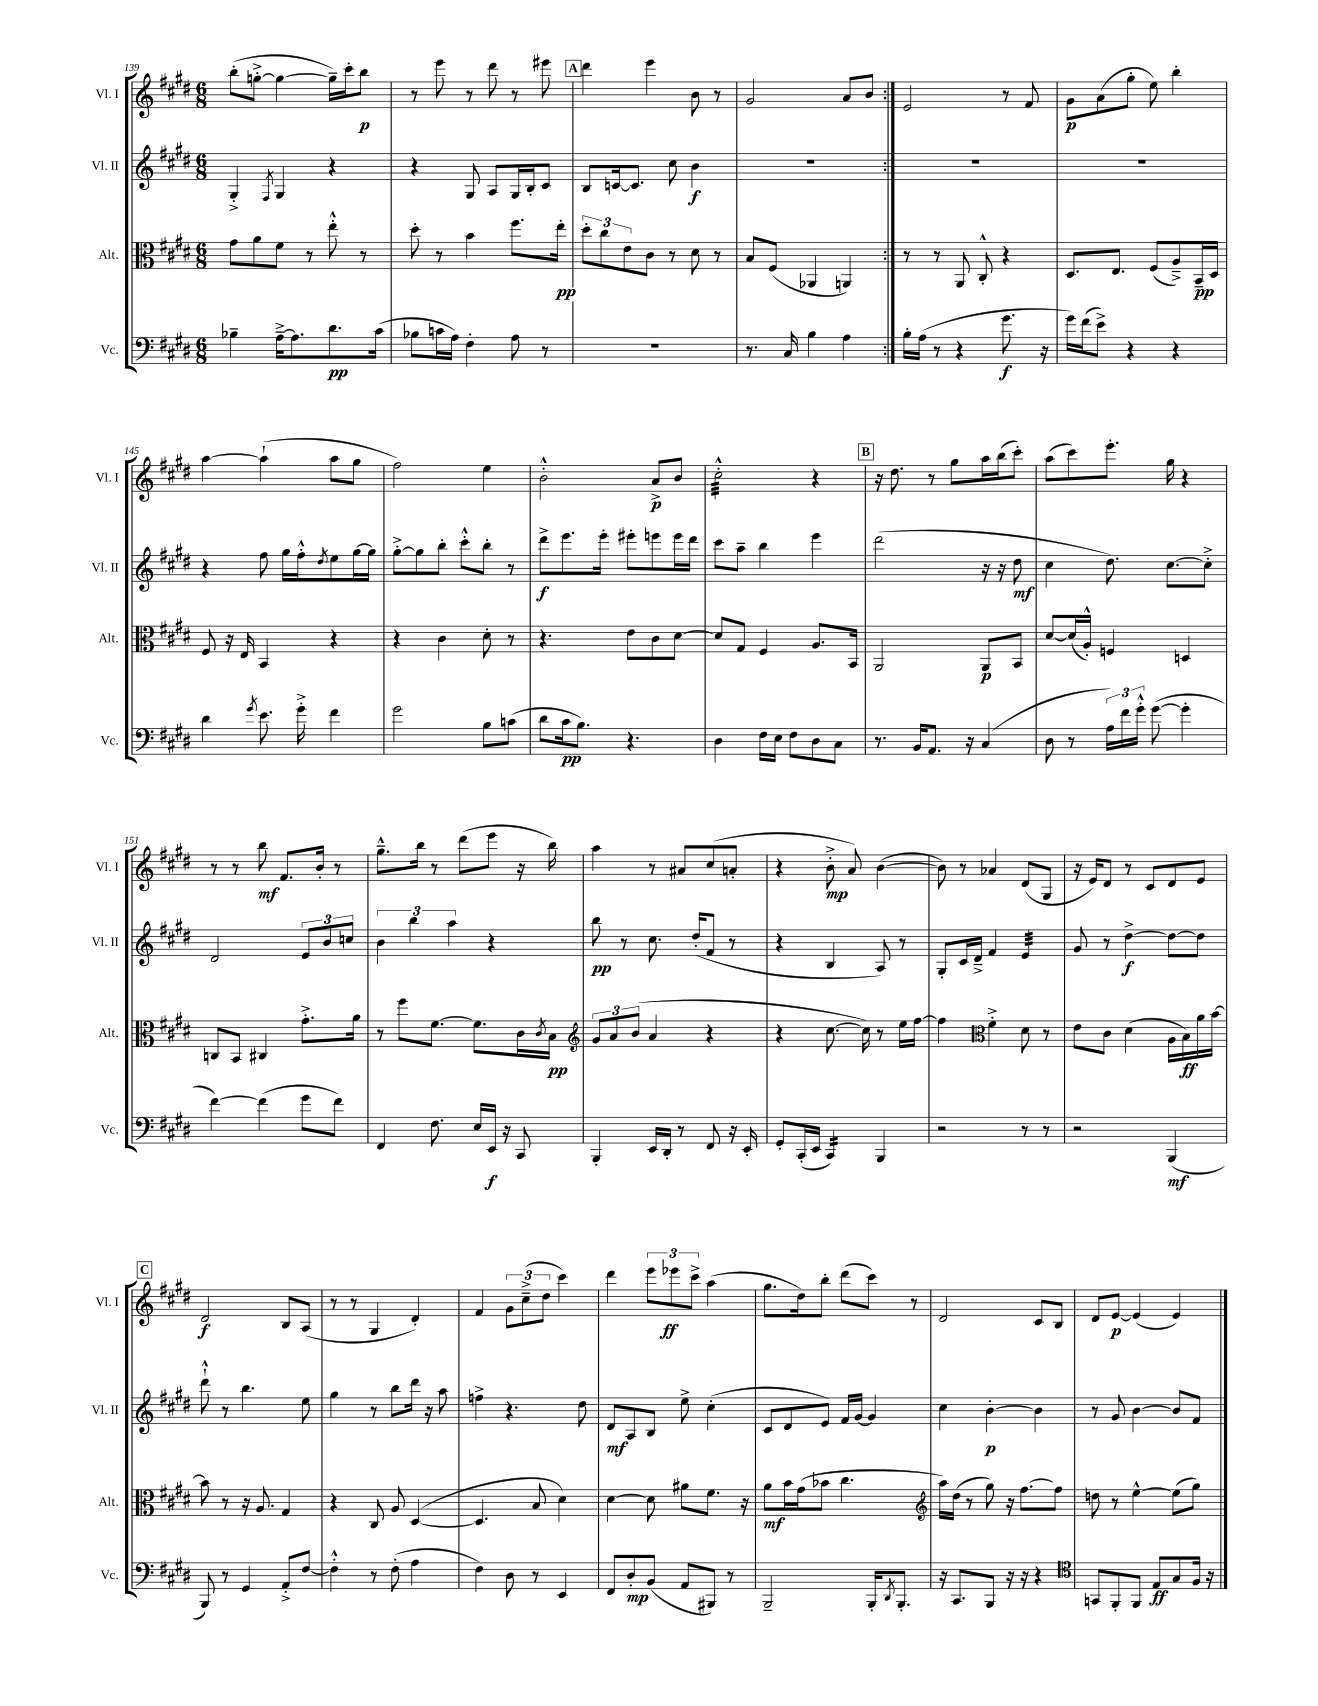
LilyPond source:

<<
\new StaffGroup <<
\new Staff = "s0" \with { instrumentName = "Vl. I" shortInstrumentName = "Vl. I" } {
    \clef treble \key e \major \numericTimeSignature \time 6/8
    \repeat volta 2 { b''8-.( g''8~-.-> g''4~ g''16--) cis'''16-. b''8\p |
    r8 e'''8 r8 dis'''8 r8 eis'''8 |
    \mark \markup { \box "A" } dis'''4 e'''4 b'8 r8 |
    gis'2 a'8 b'8 | }
    e'2 r8 fis'8 |
    gis'8\p a'8( gis''8-. e''8) b''4-. |
    a''4~ a''4-!( a''8 gis''8 |
    fis''2) e''4 |
    b'2-.-^ a'8->\p b'8 |
    cis''2:32-.-^ r4 |
    \mark \markup { \box "B" } r16 dis''8. r8 gis''8 a''16 b''16( cis'''8-.) |
    a''8( cis'''8) e'''8.-. gis''16 r4 |
    r8 r8 b''8\mf fis'8. b'16-. r8 |
    gis''8.---^ b''16 r8 dis'''8( e'''8 r16 b''16) |
    a''4 r8 ais'8 cis''8( a'8-. |
    r4 b'8-.->\mp a'8) b'4~( |
    b'8) r8 aes'4 dis'8( gis8 |
    r16 e'16) dis'8 r8 cis'8 dis'8 e'8 |
    \mark \markup { \box "C" } dis'2\f b8 a8( |
    r8 r8 gis4 dis'4-.) |
    fis'4 \tuplet 3/2 { gis'8 cis''8--->( dis''8 } cis'''4) |
    dis'''4 \tuplet 3/2 { e'''8 ees'''8\ff cis'''8-> } a''4( |
    gis''8. dis''16) b''8-. dis'''8( cis'''8) r8 |
    dis'2 cis'8 b8 |
    dis'8 e'8~\p e'4( e'4) \bar "|." |
}
\new Staff = "s1" \with { instrumentName = "Vl. II" shortInstrumentName = "Vl. II" } {
    \clef treble \key e \major \numericTimeSignature \time 6/8
    \repeat volta 2 { gis4-.-> \acciaccatura { fis8 } gis4 r4 |
    r4 gis8 a8 gis16 b16-. cis'8 |
    \mark \markup { \box "A" } b8 c'16~ c'8. cis''8 b'4\f |
    R2. | }
    R2. |
    R2. |
    r4 fis''8 gis''16 fis''16-.-^ \acciaccatura { dis''8 } e''8 gis''16~ gis''16 |
    gis''8~-.-> gis''8 b''8-. cis'''8-.-^ b''8-. r8 |
    dis'''8->\f e'''8. e'''16-. eis'''8-. e'''8 e'''16 dis'''16 |
    cis'''8 a''8-- b''4 e'''4 |
    \mark \markup { \box "B" } dis'''2( r16 r16 dis''8\mf |
    cis''4 dis''8.) cis''8.~ cis''8-.-> |
    dis'2 \tuplet 3/2 { e'8 b'8 c''8 } |
    \tuplet 3/2 { b'4 b''4 a''4 } r4 |
    b''8\pp r8 cis''8. dis''16-.( fis'8 r8 |
    r4 b4 a8) r8 |
    gis8-. cis'16 dis'16---> fis'4 e'4:32 |
    gis'8 r8 dis''4~->\f dis''8~ dis''8 |
    \mark \markup { \box "C" } dis'''8-!-^ r8 b''4. e''8 |
    gis''4 r8 b''8 dis'''16 r16 a''8 |
    f''4-> r4. dis''8 |
    dis'8\mf a8 b8 e''8-> cis''4-.( |
    cis'8 dis'8 e'8) fis'16 gis'16~ gis'4 |
    cis''4 b'4~-.\p b'4 |
    r8 gis'8 b'4~ b'8 fis'8 \bar "|." |
}
\new Staff = "s2" \with { instrumentName = "Alt." shortInstrumentName = "Alt." } {
    \clef alto \key e \major \numericTimeSignature \time 6/8
    \repeat volta 2 { gis'8 a'8 fis'8 r8 e''8-.-^ r8 |
    dis''8-. r8 b'4 fis''8. e''16-.\pp |
    \mark \markup { \box "A" } \tuplet 3/2 { dis''8-. cis''8 e'8 } cis'8 r8 dis'8 r8 |
    b8 fis8( aes,4 a,4) | }
    r8 r8 a,8 cis8-.-^ r4 |
    dis8. e8. fis8( a8--->) b,16--\pp dis16 |
    fis8 r16 e16 b,4 r4 |
    r4 cis'4 dis'8-. r8 |
    r4. e'8 cis'8 dis'8~ |
    dis'8 gis8 fis4 a8. b,16 |
    \mark \markup { \box "B" } a,2 a,8\p b,8 |
    dis'8~ dis'16( a16-.-^) f4 d4 |
    c8 b,8 cis4 gis'8.-.-> a'16 |
    r8 fis''8 fis'8.~ fis'8. cis'16 \acciaccatura { cis'8 } b16\pp |
    \clef treble \tuplet 3/2 { gis'8 a'8 b'8( } a'4 r4 |
    r4 cis''8.~ cis''16) r8 e''16 fis''16~ |
    fis''4 \clef alto fis'4-.-> dis'8 r8 |
    e'8 cis'8 dis'4( a16 b16\ff) a'16 b'16~ |
    \mark \markup { \box "C" } b'8 r8 r16 a8. gis4 |
    r4 cis8 a8 dis4~( |
    dis4. b8 dis'4) |
    dis'4~ dis'8 ais'8 fis'8. r16 |
    a'8\mf b'16 gis'16( bes'8 cis''4. |
    \clef treble a''16) dis''16( r8 gis''8) r16 fis''8.~ fis''8 |
    d''8 r8 e''4~-^ e''8( gis''8) \bar "|." |
}
\new Staff = "s3" \with { instrumentName = "Vc." shortInstrumentName = "Vc." } {
    \clef bass \key e \major \numericTimeSignature \time 6/8
    \repeat volta 2 { bes4-- a16~---> a8. dis'8.\pp cis'16( |
    bes8 c'16 a16) fis4-. a8 r8 |
    \mark \markup { \box "A" } R2. |
    r8. cis16 b4 a4 | }
    b16-. a16( r8 r4 gis'8.\f r16 |
    gis'16) fis'16( e'8->) r4 r4 |
    dis'4 \acciaccatura { gis'8 } e'8. gis'16-.-> fis'4 |
    gis'2 b8 c'8( |
    dis'8 cis'16\pp b8.) r4. |
    dis4 fis16 e16 fis8 dis8 cis8 |
    \mark \markup { \box "B" } r8. b,16 a,8. r16 cis4( |
    dis8 r8 \tuplet 3/2 { a16) fis'16 gis'16-.-^ } gis'8~( gis'4-. |
    fis'4~) fis'4( gis'8 fis'8) |
    fis,4 fis8. e16 e,16\f r16 cis,8 |
    b,,4-. e,16 dis,16-. r8 fis,8 r16 e,16-. |
    gis,8-. cis,16-.( e,16 cis,4:16) b,,4 |
    r2 r8 r8 |
    r2 b,,4\mf( |
    \mark \markup { \box "C" } b,,8) r8 gis,4 a,8-.-> fis8~ |
    fis4-.-^ r8 fis8-.( a4 |
    fis4) dis8 r8 e,4 |
    fis,8 dis8-.\mp b,8( a,8 bis,,8) r8 |
    b,,2-- b,,16-. \acciaccatura { dis,8 } b,,8.-. |
    r16 cis,8. b,,8 r16 r16 r4 |
    \clef tenor g,8 fis,8-. fis,8 e8\ff gis8 fis16 r16 \bar "|." |
}
>>
>>
\layout { \context { \Score currentBarNumber = #139 } }
